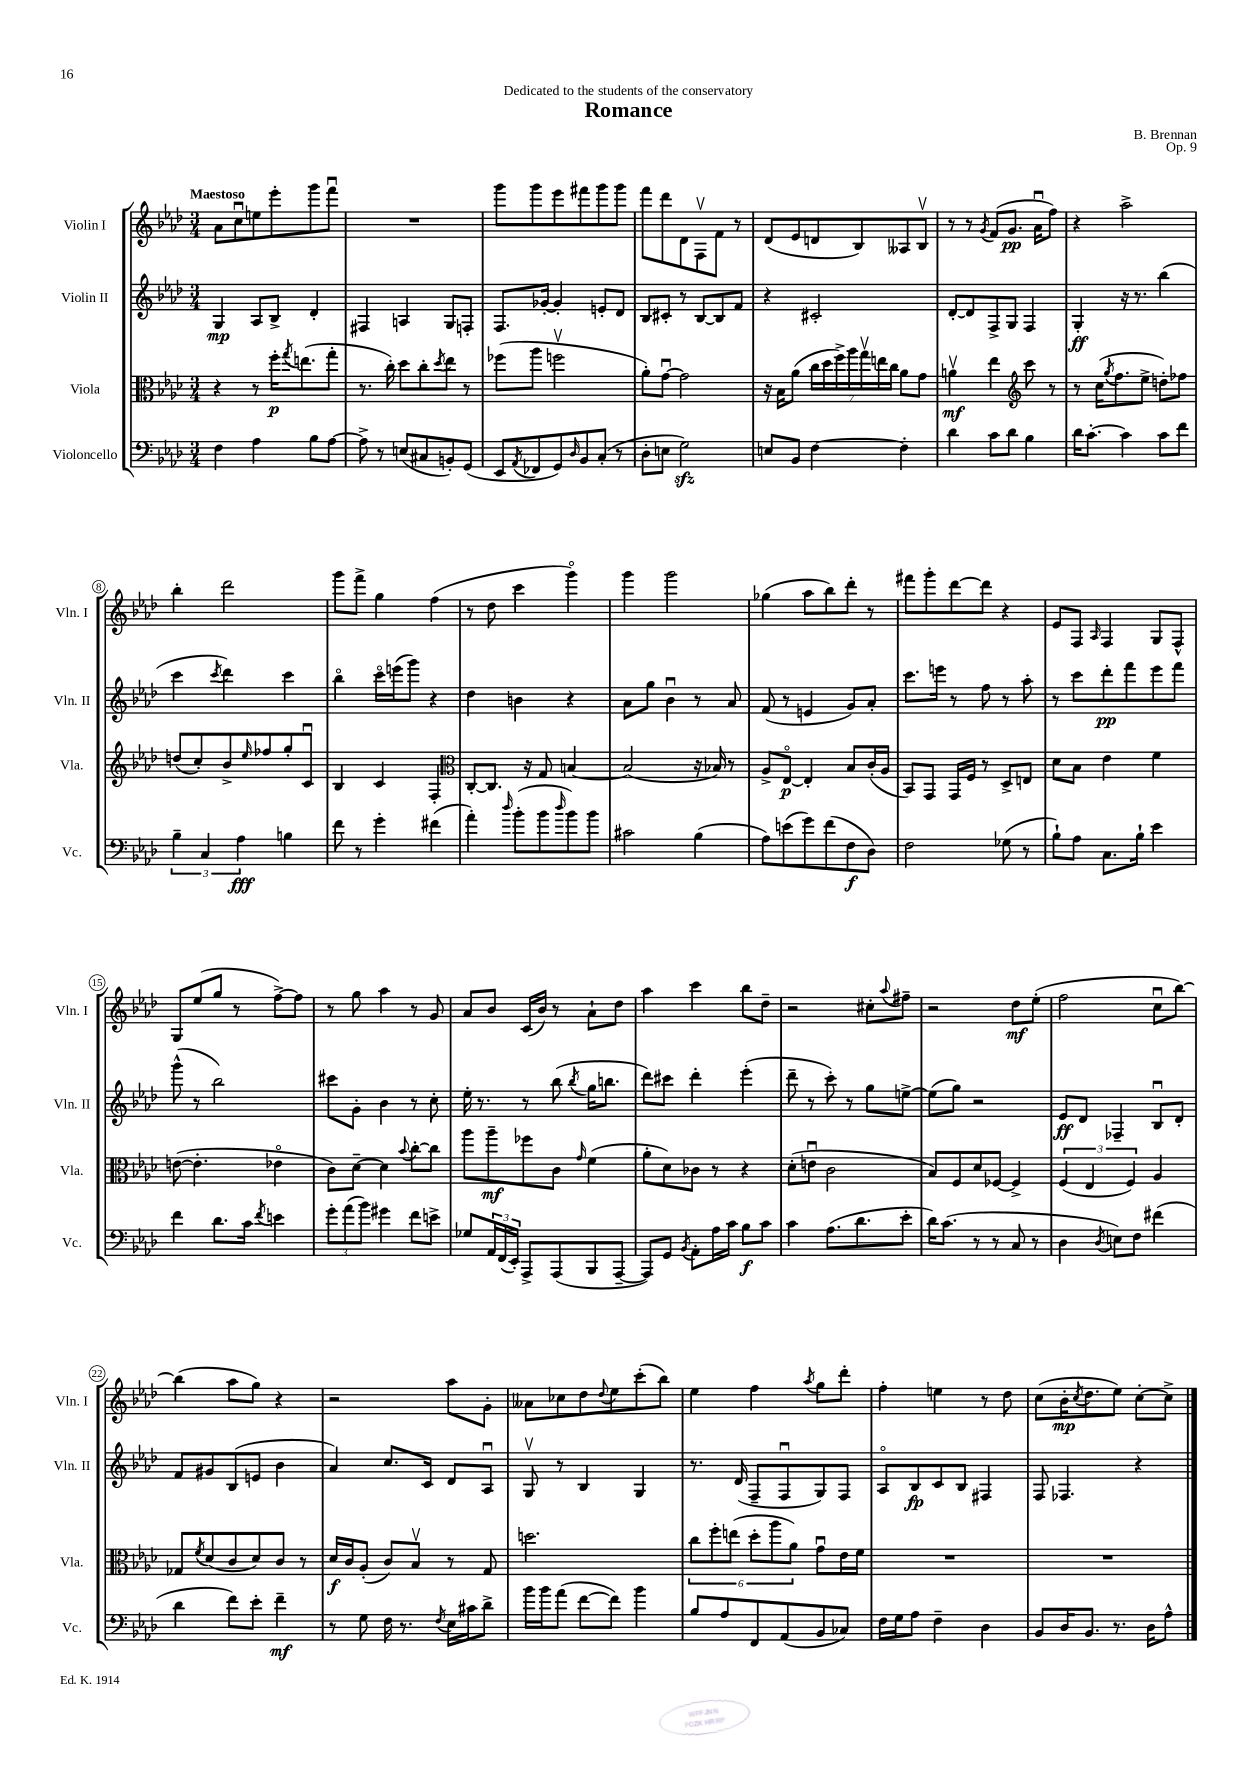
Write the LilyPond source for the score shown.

\header { title = "Romance" composer = "B. Brennan" dedication = "Dedicated to the students of the conservatory" opus = "Op. 9" }
<<
\new StaffGroup <<
\new Staff = "s0" \with { instrumentName = "Violin I" shortInstrumentName = "Vln. I" } {
    \clef treble \key aes \major \numericTimeSignature \time 3/4 \tempo "Maestoso"
    aes'8 c''8\downbow e''8 ees'''8-. g'''8 f'''8\downbow |
    R2. |
    g'''8 g'''8 ees'''8 fis'''8 g'''8 g'''8 |
    f'''8 des'''8 des'8 f8\upbow f'8 r8 |
    des'8( ees'8 d'8 bes8) aeses8 bes8\upbow |
    r8 r8 \acciaccatura { g'8 } f'8( g'8.\pp aes'16\downbow f''8) |
    r4 aes''2-> |
    bes''4-. des'''2 |
    g'''8 f'''8-> g''4 f''4( |
    r8 des''8 c'''4 g'''4\flageolet) |
    g'''4 g'''2 |
    ges''4( aes''8 bes''8) des'''8-. r8 |
    fis'''8 g'''8-. des'''8~ des'''8 r4 |
    ees'8 f8 \grace { aes16 } f4 g8 f8-^ |
    g8 ees''8( g''8 r8 f''8~->) f''8 |
    r8 g''8 aes''4 r8 g'8 |
    aes'8 bes'8 c'16( bes'16) r8 aes'8-! des''8 |
    aes''4 c'''4 bes''8 des''8-- |
    r2 cis''8-. \appoggiatura { aes''8 } fis''8-- |
    r2 des''8\mf ees''8-.( |
    f''2 c''8\downbow bes''8~) |
    bes''4( aes''8 g''8) r4 |
    r2 aes''8 g'8-. |
    aeses'8 ces''8 des''8 \appoggiatura { des''8 } ees''8 c'''8-.( bes''8) |
    ees''4 f''4 \acciaccatura { aes''8 } g''8 des'''8-. |
    f''4-. e''4 r8 des''8 |
    c''8( bes'16-.\mp \acciaccatura { c''8 } des''8. ees''8) c''8~-. c''8-> \bar "|." |
}
\new Staff = "s1" \with { instrumentName = "Violin II" shortInstrumentName = "Vln. II" } {
    \clef treble \key aes \major \numericTimeSignature \time 3/4
    g4\mp aes8 bes8-> des'4-. |
    fis4 a4 g8 f8-. |
    f8. ges'16~-. ges'4-. e'8-. des'8 |
    bes8 cis'8-. r8 bes8~ bes8 f'8 |
    r4 cis'2-. |
    des'8~-. des'8 f8-> g8 f4 |
    g4-.\ff r16 r8. bes''4( |
    c'''4 \acciaccatura { c'''8 } des'''4) c'''4 |
    bes''4\flageolet c'''16\flageolet e'''16( g'''8) r4 |
    des''4 b'4 r4 |
    aes'8 g''8 bes'4\downbow r8 aes'8 |
    f'8( r8 e'4 g'8) aes'8-. |
    c'''8. e'''16 r8 f''8 r8 aes''8-. |
    r8 c'''8 des'''8-.\pp f'''8 ees'''8 f'''8 |
    g'''8-^( r8 bes''2) |
    cis'''8 g'8-. bes'4 r8 c''8-. |
    ees''16-. r8. r8 bes''8( \acciaccatura { bes''8 } g''16 b''8. |
    des'''8) cis'''8 des'''4-. ees'''4-.( |
    des'''8-- r8 c'''8-.) r8 g''8 e''8~-> |
    e''8( g''8) r2 |
    ees'8\ff des'8 fes4-- bes8\downbow des'8-. |
    f'8 gis'8 bes8( e'8 bes'4 |
    aes'4) c''8. c'16 des'8 aes8\downbow |
    g8\upbow r8 bes4 g4 |
    r8. des'16( f8-- f8\downbow g8) f8 |
    aes8\flageolet bes8\fp c'8 bes8 fis4 |
    f8 fes4. r4 \bar "|." |
}
\new Staff = "s2" \with { instrumentName = "Viola" shortInstrumentName = "Vla." } {
    \clef alto \key aes \major \numericTimeSignature \time 3/4
    r4 r8 f''16-.\p \acciaccatura { g''8 } e''8.( g''8-. |
    r8. c''16-.) des''8 c''8-. \acciaccatura { des''8 } ees''8 r8 |
    fes''8( aes''8 f''2\upbow |
    aes'8-.) g'8~\downbow g'2 |
    r16 bes16 aes'8( \tuplet 7/4 { c''16 des''16 f''16->) aes''16 g''16\upbow e''16 c''16 } aes'8 g'8 |
    a'4\upbow\mf ees''4 \clef treble c'''8 r8 |
    r8 c''16( \acciaccatura { g''8 } f''8. ees''8-> d''8-.) fes''8 |
    d''8( c''8-.) bes'8-> \grace { ees''16 } fes''8 g''8-. c'8\downbow |
    bes4 c'4 f4-. |
    \clef alto c8~-. c8. r16 g8 b4~ |
    b2( r16 bes16) r8 |
    aes8-> ees8~\flageolet\p ees4-. bes8 c'16-.( aes16 |
    bes,8) g,8 g,16 f16 r8 des8-> e8 |
    des'8 bes8 ees'4 f'4 |
    e'8~( e'4.-. ees'4\flageolet |
    c'8) des'8~-- des'4 \appoggiatura { bes'8 } c''8~-. c''8 |
    aes''8 aes''8--\mf fes''8 c'8 \grace { g'16 } f'4( |
    aes'8-. des'8) ces'8 r8 r4 |
    des'8-.( e'8\downbow c'2 |
    bes8) f8 des'8 fes8~ fes4-> |
    \tuplet 3/2 { f4( ees4 f4) } aes4 |
    ges8 \acciaccatura { f'8 } des'8( c'8 des'8) c'8 r8 |
    des'16\f c'16 aes8-.( c'8) bes8\upbow r8 g8 |
    d''2. |
    \tuplet 6/4 { c''8 f''8-. e''8( des''8-. aes''8 aes'8) } g'8\downbow ees'16 f'16 |
    R2. |
    R2. \bar "|." |
}
\new Staff = "s3" \with { instrumentName = "Violoncello" shortInstrumentName = "Vc." } {
    \clef bass \key aes \major \numericTimeSignature \time 3/4
    f4 aes4 bes8 aes8~ |
    aes8-> r8 e8( cis8 b,8-.) g,8( |
    ees,8 \acciaccatura { aes,8 } fes,8 g,8) \grace { des16 } bes,8 c8-.( r8 |
    des8-. e8 g2\sfz) |
    e8 bes,8 f4~ f4-. |
    des'4 c'8 des'8 bes4 |
    des'16 c'8.~-. c'4 c'8 f'8 |
    \tuplet 3/2 { bes4-- c4 aes4\fff } b4 |
    f'8 r8 g'4-. fis'4( |
    aes'4-.) \grace { des''16 } bes'8-.( bes'8 \grace { des''16 } bes'8) bes'8 |
    cis'2 bes4( |
    aes8) e'8( g'8) f'8( f8\f des8) |
    f2 ges8( r8 |
    bes8-!) aes8 c8. bes16-! ees'4 |
    f'4 des'8. c'16 \acciaccatura { f'8 } e'4 |
    \tuplet 3/2 { g'8-. aes'8( bes'8) } gis'4 f'8 e'8-> |
    ges8 \tuplet 3/2 { aes,16 f,16( ees,16-.) } aes,,8-> aes,,8( bes,,8 aes,,8~-- |
    aes,,8) g,8 \acciaccatura { bes,8 } aes,8-. aes16 c'16 bes8\f c'8 |
    c'4 aes8.( des'8. ees'8-. |
    des'16) c'8.( r8 r8 c8 r8 |
    des4 \acciaccatura { des8 } e8) f8 fis'4( |
    des'4 f'8) ees'8-. f'4--\mf |
    r8 g8 f16 r8. \acciaccatura { f8 } ees16 cis'16 des'8-> |
    bes'16 bes'16 aes'8( f'8~ f'8) bes'4 |
    bes8 aes8 f,8 aes,8( bes,8 ces8) |
    f16 g16 aes8 f4-- des4 |
    bes,8 des16 bes,8. r8. des16 aes8-^ \bar "|." |
}
>>
>>
\layout { \context { \Score \override BarNumber.stencil = #(make-stencil-circler 0.1 0.3 ly:text-interface::print) } }
